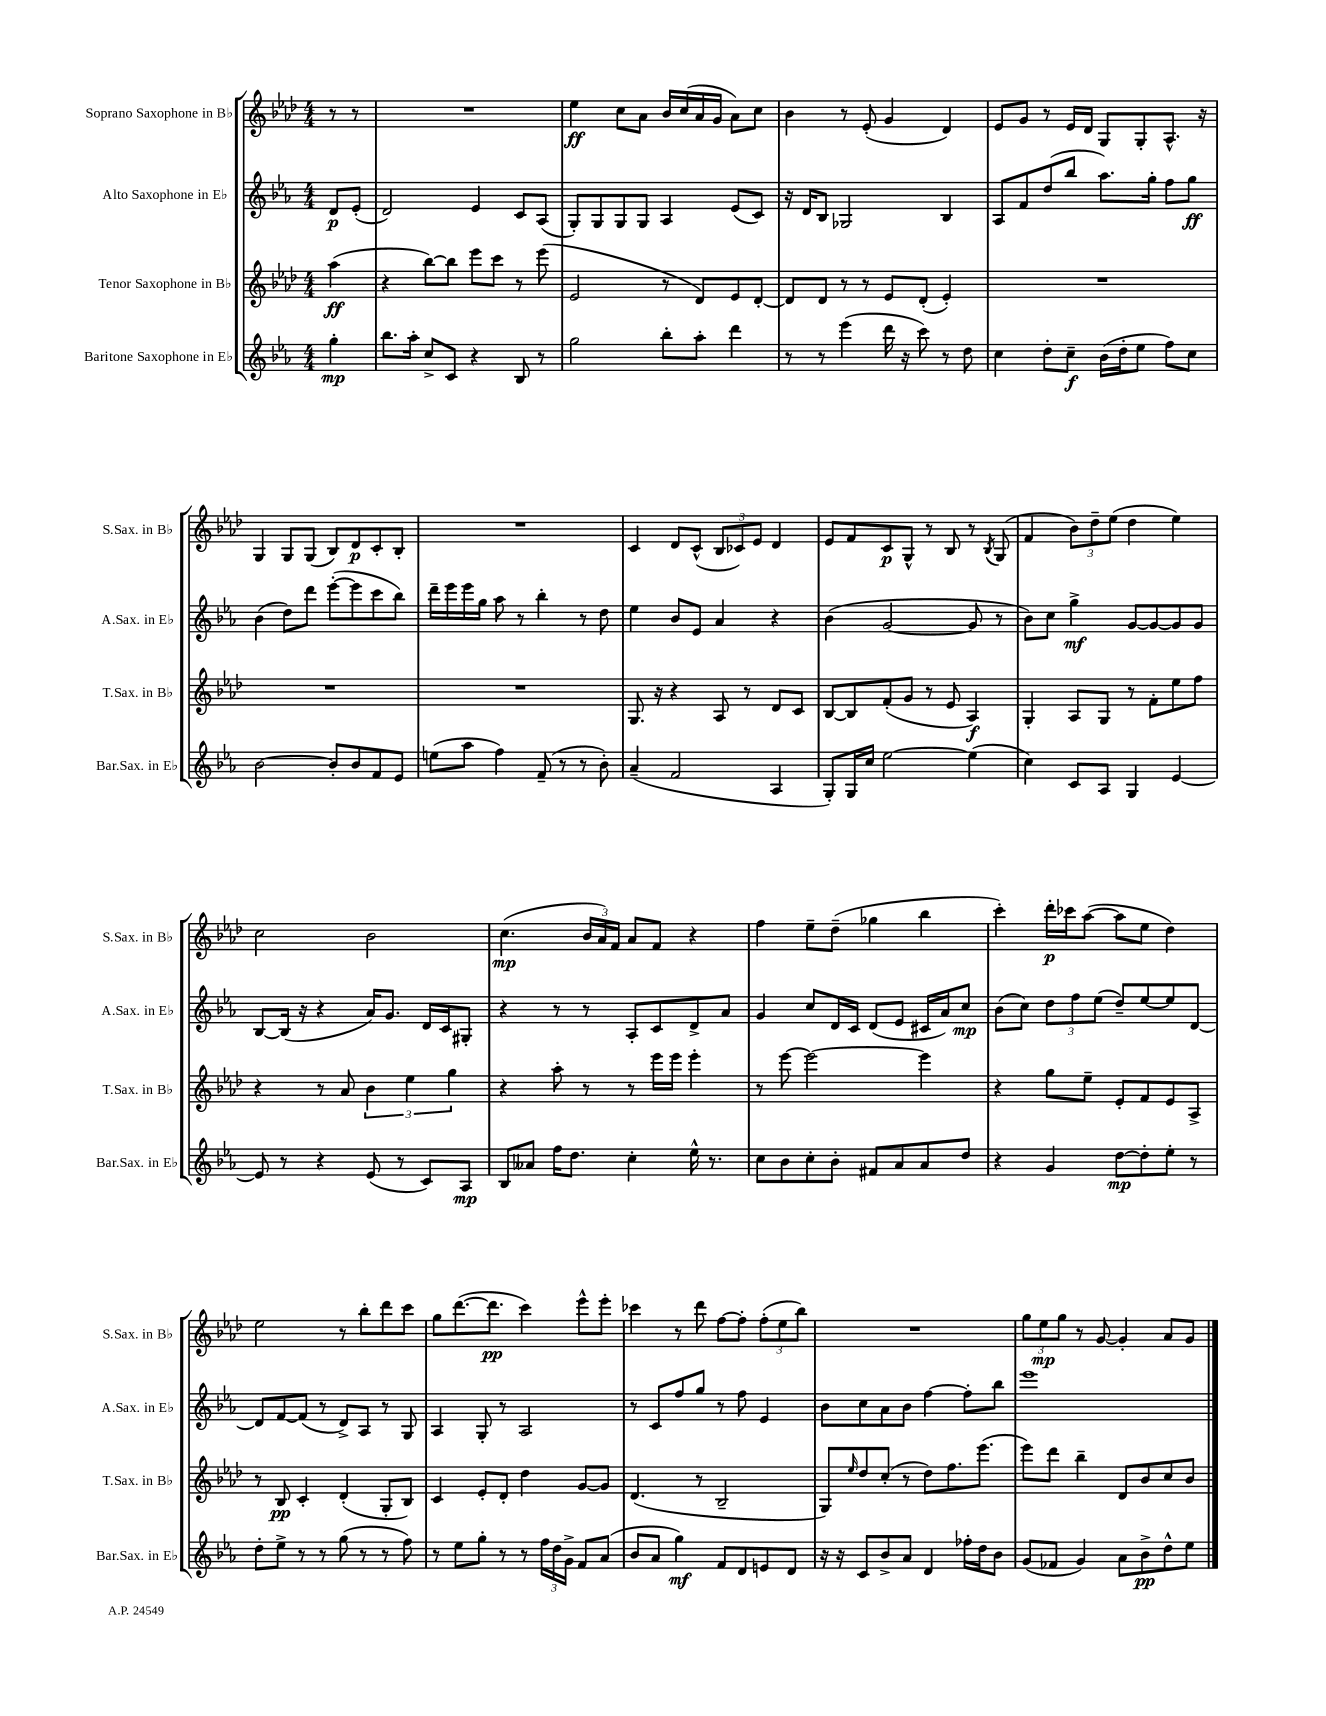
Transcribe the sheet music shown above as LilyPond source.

<<
\new StaffGroup <<
\new Staff = "s0" \with { instrumentName = "Soprano Saxophone in Bb" shortInstrumentName = "S.Sax. in Bb" } {
    \clef treble \key aes \major \numericTimeSignature \time 4/4 \partial 4
    r8 r8 |
    R1 |
    ees''4\ff c''8 aes'8 bes'16 c''16( aes'16 g'16 aes'8) c''8 |
    bes'4 r8 ees'8-.( g'4 des'4) |
    ees'8 g'8 r8 ees'16 des'16 g8 g8-. aes8.-^ r16 |
    g4 g8 g8( bes8) des'8\p c'8-. bes8-. |
    R1 |
    c'4 des'8 c'8-^( \tuplet 3/2 { bes8 ces'8) ees'8 } des'4 |
    ees'8 f'8 c'8\p g8-^ r8 bes8 r8 \acciaccatura { bes8 } g8( |
    f'4 \tuplet 3/2 { bes'8) des''8-- ees''8( } des''4 ees''4) |
    c''2 bes'2 |
    c''4.\mp( \tuplet 3/2 { bes'16 aes'16) f'16 } aes'8 f'8 r4 |
    f''4 ees''8-- des''8--( ges''4 bes''4 |
    c'''4-.) des'''16-.\p ces'''16 aes''8~( aes''8 ees''8 des''4) |
    ees''2 r8 bes''8-. des'''8 c'''8 |
    g''8 des'''8.~( des'''8.\pp c'''4) ees'''8-^ ees'''8-. |
    ces'''4 r8 des'''8 f''8~ f''8-. \tuplet 3/2 { f''8-.( ees''8 bes''8) } |
    R1 |
    \tuplet 3/2 { g''8 ees''8\mp g''8 } r8 g'8~ g'4-. aes'8 g'8 \bar "|." |
}
\new Staff = "s1" \with { instrumentName = "Alto Saxophone in Eb" shortInstrumentName = "A.Sax. in Eb" } {
    \clef treble \key ees \major \numericTimeSignature \time 4/4 \partial 4
    d'8\p ees'8-.( |
    d'2) ees'4 c'8 aes8( |
    g8-.) g8 g8 g8 aes4 ees'8( c'8) |
    r16 d'16 bes8 ges2 bes4 |
    aes8 f'8 d''8( bes''8 aes''8.) g''16-. f''8 g''8\ff |
    bes'4( d''8) d'''8 ees'''8~-.( ees'''8 c'''8 bes''8) |
    d'''16-- ees'''16 ees'''16 g''16 aes''8 r8 bes''4-. r8 d''8 |
    ees''4 bes'8 ees'8 aes'4 r4 |
    bes'4( g'2~ g'8 r8 |
    bes'8) c''8 g''4->\mf g'8~ g'8~ g'8 g'8 |
    bes8~ bes16( r16 r4 aes'16) g'8. d'16 c'16 gis8-. |
    r4 r8 r8 aes8-. c'8 d'8-> aes'8 |
    g'4 c''8 d'16 c'16 d'8( ees'8 cis'16 aes'16) c''8\mp |
    bes'8( c''8) \tuplet 3/2 { d''8 f''8 ees''8( } d''8--) ees''8~ ees''8 d'8~ |
    d'8 f'8~ f'8( r8 d'8->) aes8 r8 g8 |
    aes4 g8-. r8 aes2 |
    r8 c'8 f''8 g''8 r8 f''8 ees'4 |
    bes'8 c''8 aes'8 bes'8 f''4~ f''8-. bes''8 |
    ees'''1 \bar "|." |
}
\new Staff = "s2" \with { instrumentName = "Tenor Saxophone in Bb" shortInstrumentName = "T.Sax. in Bb" } {
    \clef treble \key aes \major \numericTimeSignature \time 4/4 \partial 4
    aes''4\ff( |
    r4 bes''8~) bes''8 ees'''8 c'''8 r8 ees'''8( |
    ees'2 r8 des'8) ees'8 des'8~-. |
    des'8 des'8 r8 r8 ees'8 des'8-.( ees'4-.) |
    R1 |
    R1 |
    R1 |
    g8. r16 r4 aes8 r8 des'8 c'8 |
    bes8~ bes8 f'8-.( g'8 r8 ees'8 aes4\f) |
    g4-. aes8 g8 r8 f'8-. ees''8 f''8 |
    r4 r8 aes'8 \tuplet 3/2 { bes'4 ees''4 g''4 } |
    r4 aes''8-. r8 r8 ees'''16 ees'''16 ees'''4-. |
    r8 ees'''8~ ees'''2~ ees'''4 |
    r4 g''8 ees''8-- ees'8-. f'8 ees'8 aes8-> |
    r8 bes8\pp c'4-. des'4-.( g8-. bes8) |
    c'4 ees'8-. des'8-. des''4 g'8~ g'8 |
    des'4.( r8 bes2-- |
    g8) \grace { ees''16 } des''8 c''8-.( r8 des''8) f''8. ees'''8.( |
    ees'''8) des'''8 bes''4-- des'8 bes'8 c''8 bes'8 \bar "|." |
}
\new Staff = "s3" \with { instrumentName = "Baritone Saxophone in Eb" shortInstrumentName = "Bar.Sax. in Eb" } {
    \clef treble \key ees \major \numericTimeSignature \time 4/4 \partial 4
    g''4-.\mp |
    bes''8. aes''16-. c''8-> c'8 r4 bes8 r8 |
    g''2 bes''8-. aes''8-. d'''4 |
    r8 r8 ees'''4( d'''16 r16 c'''8) r8 d''8 |
    c''4 d''8-. c''8--\f bes'16( d''16-. ees''8 f''8) c''8 |
    bes'2~ bes'8-. bes'8 f'8 ees'8 |
    e''8( aes''8 f''4) f'8--( r8 r8 bes'8-.) |
    aes'4--( f'2 aes4 |
    g8-.) g16 c''16 ees''2~ ees''4( |
    c''4) c'8 aes8 g4 ees'4~ |
    ees'8 r8 r4 ees'8( r8 c'8) aes8\mp |
    bes8 aeses'8 f''16 d''8. c''4-. ees''16-^ r8. |
    c''8 bes'8 c''8-. bes'8-. fis'8 aes'8 aes'8 d''8 |
    r4 g'4 d''8~\mp d''8-. ees''8-. r8 |
    d''8-. ees''8-> r8 r8 g''8( r8 r8 f''8) |
    r8 ees''8 g''8-. r8 r8 \tuplet 3/2 { f''16 d''16 g'16-> } f'8 aes'8( |
    bes'8 aes'8 g''4\mf) f'8 d'8 e'8 d'8 |
    r16 r16 c'8 bes'8-> aes'8 d'4 fes''16-. d''16 bes'8 |
    g'8( fes'8 g'4) aes'8 bes'8->\pp d''8-^ ees''8 \bar "|." |
}
>>
>>
\layout { \context { \Score \remove "Bar_number_engraver" } }
